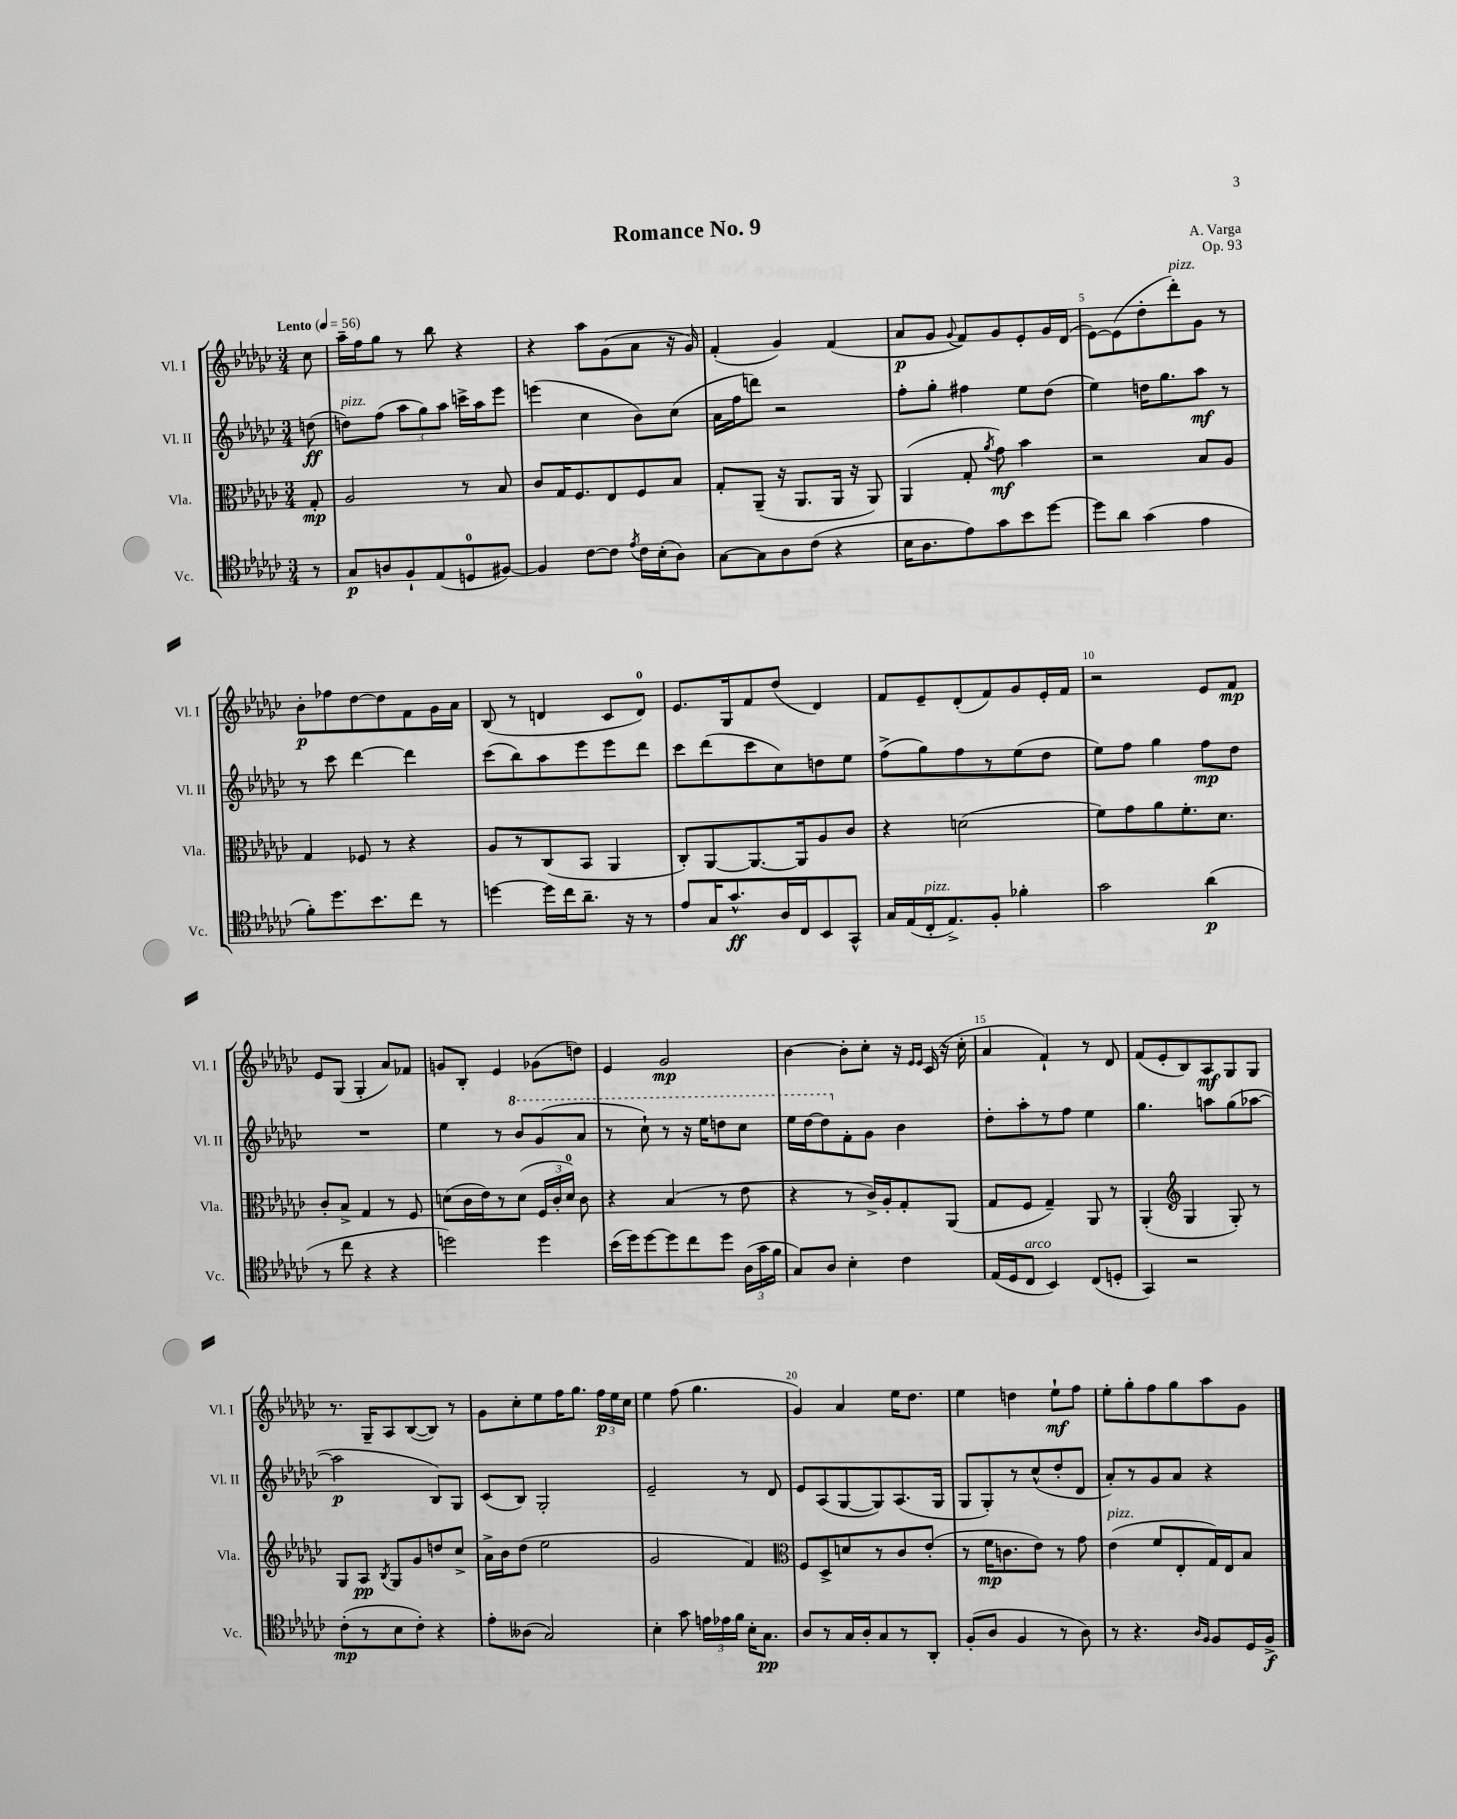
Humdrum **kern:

**kern	**dynam	**kern	**dynam	**kern	**dynam	**kern	**dynam
*part4	*part4	*part3	*part3	*part2	*part2	*part1	*part1
*staff4	*staff4	*staff3	*staff3	*staff2	*staff2	*staff1	*staff1
*I"Vc.	*	*I"Vla.	*	*I"Vl. II	*	*I"Vl. I	*
*I'Vc.	*	*I'Vla.	*	*I'Vl. II	*	*I'Vl. I	*
*clefC4	*	*clefC3	*	*clefG2	*	*clefG2	*
*k[b-e-a-d-g-c-]	*	*k[b-e-a-d-g-c-]	*	*k[b-e-a-d-g-c-]	*	*k[b-e-a-d-g-c-]	*
*M3/4	*	*M3/4	*	*M3/4	*	*M3/4	*
*MM56	*	*MM56	*	*MM56	*	*MM56	*
=	=	=	=	=	=	=	=
!	!	!	!	!	!	!LO:TX:a:B:t=Lento	!
8r	.	8G-'/	mp	(8ddn\	ff	8cc-\	.
=1	=1	=1	=1	=1	=1	=1	=1
!	!	!	!	!LO:TX:a:i:t=pizz.	!	!	!
8G-/L	p	2A-/	.	8ddn\L)	.	16aa-~\LL	.
.	.	.	.	.	.	16ff\J	.
8An/	.	.	.	(8ff\J	.	8gg-\J	.
8F`/	.	.	.	12aa-\L	.	8r	.
.	.	.	.	12gg-\)	.	.	.
(8E-/	.	.	.	.	.	8bb-\	.
.	.	.	.	12aa-\J	.	.	.
8Dn/	.	8r	.	16cccn^\LL	.	4r	.
.	.	.	.	16aa-\J	.	.	.
[8F#X/J)	.	8B-/	.	8eee-\J	.	.	.
=2	=2	=2	=2	=2	=2	=2	=2
4F#/]	.	8c-/L	.	(4eeen\	.	4r	.
.	.	16G-/K	.	.	.	.	.
.	.	8.F/	.	.	.	.	.
[8c-\L	.	.	.	4cc-\	.	8aa-\L	.
8c-\J]	.	8E-/	.	.	.	(8g-\	.
8qe-/	.	.	.	.	.	.	.
16c-\LL	.	8F/	.	8b-\L)	.	8a-\J	.
(16B-'\J	.	.	.	.	.	.	.
8A-\J)	.	8B-/J	.	(8cc-\J	.	16r	.
.	.	.	.	.	.	16g-/)	.
=3	=3	=3	=3	=3	=3	=3	=3
[8G-\L	.	8G-'/L	.	16a-\LL	.	(4f'/	.
.	.	.	.	16ff\J	.	.	.
8G-\]	.	(8AA-~/J	.	8dddn\J)	.	.	.
8A-\	.	16r	.	2r	.	4g-/)	.
.	.	8.AA-/L	.	.	.	.	.
(8c-\J	.	.	.	.	.	.	.
4r	.	16AA-/Jk	.	.	.	(4f/	.
.	.	16r	.	.	.	.	.
.	.	8AA-/)	.	.	.	.	.
=4	=4	=4	=4	=4	=4	=4	=4
16B-\KL	.	(4AA-/	.	8ff'\L	.	8a-/L	p
8.A-\	.	.	.	.	.	.	.
.	.	.	.	8gg-'\J	.	8g-/J	.
.	.	.	.	.	.	8qqg-/	.
8e-\)	.	8G-'/	.	4ff#X\	.	8f/L)	.
.	.	8qa-/	.	.	.	.	.
8g-\	.	8g-\)	mf	.	.	8g-/	.
8b-\	.	4b-\	.	8ee-\L	.	8e-'/	.
[8dd-\J	.	.	.	(8dd-\J	.	16g-/L	.
.	.	.	.	.	.	(16d-/JJ	.
=5	=5	=5	=5	=5	=5	=5	=5
8dd-\L]	.	2r	.	4ee-\)	.	[8e-\L)	.
8a-\J	.	.	.	.	.	(8e-\]	.
(4g-\	.	.	.	16ddn\KL	.	8dd-'\	.
.	.	.	.	8.gg-\	.	.	.
!	!	!	!	!	!	!LO:TX:a:i:t=pizz.	!
.	.	.	.	.	.	8ddd-'\)	.
4e-\	.	8B-/L	.	8aa-\J	mf	8g-\J	.
.	.	8A-/J	.	8r	.	8r	.
!!LO:LB:g=z
=6	=6	=6	=6	=6	=6	=6	=6
8f'\L)	.	4G-/	.	8r	.	8b-'\L	p
8.dd-\	.	.	.	8ccc-\	.	8ff-X\	.
.	.	8F-X/	.	[4ddd-\	.	[8dd-\	.
8.b-\	.	.	.	.	.	.	.
.	.	8r	.	.	.	8dd-\]	.
8cc-\J	.	4r	.	4ddd-\]	.	8f\	.
8r	.	.	.	.	.	16g-\L	.
.	.	.	.	.	.	16a-\JJ	.
=7	=7	=7	=7	=7	=7	=7	=7
[4ddn\	.	8A-/L	.	(8ccc-\L	.	(8B-/	.
.	.	8r	.	8bb-\)	.	8r	.
16dd\LL]	.	(8C-/	.	8aa-\	.	4dn/	.
16cc-\J	.	.	.	.	.	.	.
8.a-~\J	.	8BB-/J	.	8eee-\	.	.	.
.	.	4AA-/	.	8eee-\	.	8c-/L	.
16r	.	.	.	.	.	.	.
8r	.	.	.	8ddd-\J	.	8d/J)	.
=8	=8	=8	=8	=8	=8	=8	=8
8e-/L	.	8C-'/L)	.	8ccc-\L	.	8.e-/L	.
16G-/K	.	[8AA-/	.	(8ddd-\	.	.	.
8.g-^^/	ff	.	.	.	.	16G-/k	.
.	.	8.AA-/_	.	8ccc-\	.	8f/	.
16A-/L	.	.	.	8cc-\)	.	(8dd-/J	.
16C-/J	.	16AA-/k]	.	.	.	.	.
8BB-/	.	8A-/	.	8ddn\	.	4d-/)	.
8GG-^^/J	.	8c-/J	.	8ee-\J	.	.	.
=9	=9	=9	=9	=9	=9	=9	=9
16G-/LL	.	4r	.	(8ff^\L	.	8f/L	.
(16E-/	.	.	.	.	.	.	.
!LO:TX:a:i:t=pizz.	!	!	!	!	!	!	!
16C-'/J	.	.	.	8gg-\)	.	8e-~/	.
8.E-^/)	.	.	.	.	.	.	.
.	.	(2dn\	.	8ff\	.	(8d-'/	.
8F'/J	.	.	.	8r	.	8f/)	.
4f-X'\	.	.	.	(8ee-\	.	8g-/	.
.	.	.	.	8dd-\J	.	16e-'/L	.
.	.	.	.	.	.	16f/JJ	.
=10	=10	=10	=10	=10	=10	=10	=10
2g-\	.	8f\L)	.	8ee-\L)	.	2r	.
.	.	8g-\	.	8ff\J	.	.	.
.	.	8a-\	.	4gg-\	.	.	.
.	.	8.f'\	.	.	.	.	.
(4a-\	p	.	.	8ff\L	mp	8e-/L	.
.	.	8.d-\J	.	.	.	.	.
.	.	.	.	8dd-\J	.	8f/J	mp
!!LO:LB:g=z
=11	=11	=11	=11	=11	=11	=11	=11
8r	.	8c-'/L	.	2.r	.	8e-/L	.
8cc-\	.	8B-^/J	.	.	.	(8G-/J	.
4r	.	4G-/	.	.	.	4G-'/	.
4r	.	8r	.	.	.	8a-/L)	.
.	.	8F/	.	.	.	8f-X/J	.
=12	=12	=12	=12	=12	=12	=12	=12
2ddn\)	.	(8dn\L	.	4ee-\	.	8gn/L	.
.	.	16c-\L	.	.	.	8B-'/J	.
.	.	16e-\J)	.	.	.	.	.
.	.	8r	.	8r	.	4e-/	.
*	*	*	*	*8va	*	*	*
.	.	(8d\J	.	8bb-/L	.	.	.
4dd\	.	24F/LL	.	(8gg-/	.	(8g-X\L	.
.	.	24c-'/	.	.	.	.	.
.	.	24d/JJ)	.	.	.	.	.
.	.	8c-\	.	8aa-/J	.	8ddn\J)	.
=13	=13	=13	=13	=13	=13	=13	=13
(16b-\LL	.	4r	.	8r	.	4e-/	.
16dd-\J)	.	.	.	.	.	.	.
[8dd-\	.	.	.	8ccc-`\)	.	.	.
8dd-\]	.	(4B-/	.	8r	.	2g-/	mp
8cc-\	.	.	.	16r	.	.	.
.	.	.	.	16eee-\KL	.	.	.
8dd-\J	.	8r	.	8dddn\	.	.	.
(24A-\LL	.	8e-\	.	8ccc-\J	.	.	.
24g-\	.	.	.	.	.	.	.
24f\JJ	.	.	.	.	.	.	.
=14	=14	=14	=14	=14	=14	=14	=14
8G-/L)	.	4r	.	16eee-\LL	.	[4b-\	.
.	.	.	.	[16ddd-\J	.	.	.
8A-/J	.	.	.	8ddd-\]	.	.	.
*	*	*	*	*X8va	*	*	*
4B-'\	.	8r	.	8f'\	.	8b-'\L]	.
.	.	16c-^/LL)	.	8g-\J	.	8cc-'\J	.
.	.	16A-'/J	.	.	.	.	.
4c-\	.	8G-'/	.	4b-\	.	16r	.
.	.	.	.	.	.	16qqe-/LL	.
.	.	.	.	.	.	16qqe-/JJ	.
.	.	.	.	.	.	(16c-/	.
.	.	(8AA-/J	.	.	.	16r	.
.	.	.	.	.	.	16cc-'\	.
=15	=15	=15	=15	=15	=15	=15	=15
(16E-/LL	.	8G-/L	.	8dd-'\L	.	4a-/	.
16D-/J	.	.	.	.	.	.	.
!LO:TX:a:i:t=arco	!	!	!	!	!	!	!
8C-/J	.	8F/J	.	8aa-'\	.	.	.
4BB-/)	.	4G-~/)	.	8r	.	4f`/)	.
.	.	.	.	8ff\J	.	.	.
(8C-/L	.	8AA-/	.	4ee-\	.	8r	.
8Dn'/J	.	8r	.	.	.	8d-/	.
=16	=16	=16	=16	=16	=16	=16	=16
4GG-/)	.	(4AA-'/	.	4.gg-\	.	(8f/L	.
.	.	.	.	.	.	8e-'/	.
*	*	*clefG2	*	*	*	*	*
2r	.	4G-/	.	.	.	8B-/)	.
.	.	.	.	8aan\L	.	8A-/	mf
.	.	8G-'/)	.	(8gg-\	.	8G-/	.
.	.	8r	.	[8aa-X\J	.	8G-/J	.
!!LO:LB:g=z
=17	=17	=17	=17	=17	=17	=17	=17
(8c-'\L	mp	8G-/L	.	2aa-\]	p	8.r	.
8r	.	8A-/J	pp	.	.	.	.
.	.	.	.	.	.	16G-~/KL	.
.	.	8qB-/	.	.	.	.	.
8B-\	.	8G-/L	.	.	.	8A-/	.
8c-'\J)	.	8g-/	.	.	.	([8B-/	.
4r	.	8ddn/	.	8B-/L)	.	8B-/J])	.
.	.	8cc-^/J	.	8G-/J	.	8r	.
=18	=18	=18	=18	=18	=18	=18	=18
8e-'\L	.	16a-^\LL	.	(8c-/L	.	8g-\L	.
.	.	16b-\J	.	.	.	.	.
(8A--X\J	.	(8dd-\J	.	8B-/J)	.	8cc-'\	.
2G-/)	.	2ee-\	.	2G-'/	.	8ee-\	.
.	.	.	.	.	.	16ff\K	.
.	.	.	.	.	.	8.gg-\J	.
.	.	.	.	.	.	24ff\LL	p
.	.	.	.	.	.	24ee-\	.
.	.	.	.	.	.	24cc-\JJ	.
=19	=19	=19	=19	=19	=19	=19	=19
4B-'\	.	2g-/	.	2e-~/	.	4ee-\	.
8g-\	.	.	.	.	.	(8ff\	.
24en\LL	.	.	.	.	.	4.gg-\	.
24e-X\	.	.	.	.	.	.	.
24f\JJ	.	.	.	.	.	.	.
16B-'\KL	.	4f/)	.	8r	.	.	.
8.G-\J	pp	.	.	.	.	.	.
.	.	.	.	8d-/	.	.	.
=20	=20	=20	=20	=20	=20	=20	=20
*	*	*clefC3	*	*	*	*	*
8A-/L	.	8F/L	.	8e-/L	.	4g-/)	.
8r	.	8D-^/	.	(8A-/	.	.	.
16G-/L	.	8dn/	.	[8G-/	.	4a-/	.
16A-'/J	.	.	.	.	.	.	.
8G-/	.	8r	.	8G-/])	.	.	.
8r	.	8c-/	.	(8.A-/	.	16ee-\KL	.
.	.	.	.	.	.	8.dd-\J	.
8AA-'/J	.	(8e-'/J	.	.	.	.	.
.	.	.	.	16G-/Jk	.	.	.
=21	=21	=21	=21	=21	=21	=21	=21
(8F'/L	.	8r	.	8G-/L	.	4ee-\	.
8A-/J	.	16f\KL	mp	8G-'/)	.	.	.
.	.	8.cn\	.	.	.	.	.
4F/	.	.	.	8r	.	4ddn\	.
.	.	8e-\J)	.	(8cc-^^/	.	.	.
8r	.	8r	.	8dd-'/	.	8ee-`\L	mf
8A-\)	.	8g-\	.	8d-/J	.	8ff\J	.
=22	=22	=22	=22	=22	=22	=22	=22
!	!	!LO:TX:a:i:t=pizz.	!	!	!	!	!
8r	.	(4e-\	.	8a-'/L)	.	8ee-'\L	.
4.r	.	.	.	8r	.	8gg-'\	.
.	.	8f/L	.	8g-/	.	8ff\	.
.	.	8E-'/	.	8a-/J	.	8gg-\	.
16qqA-/LL	.	.	.	.	.	.	.
16qqF/JJ	.	.	.	.	.	.	.
8F/L	.	16G-/L)	.	4r	.	8aa-\	.
.	.	16E-/J	.	.	.	.	.
16D-/L	.	8B-/J	.	.	.	8g-\J	.
16F^/JJ	f	.	.	.	.	.	.
==	==	==	==	==	==	==	==
*-	*-	*-	*-	*-	*-	*-	*-
